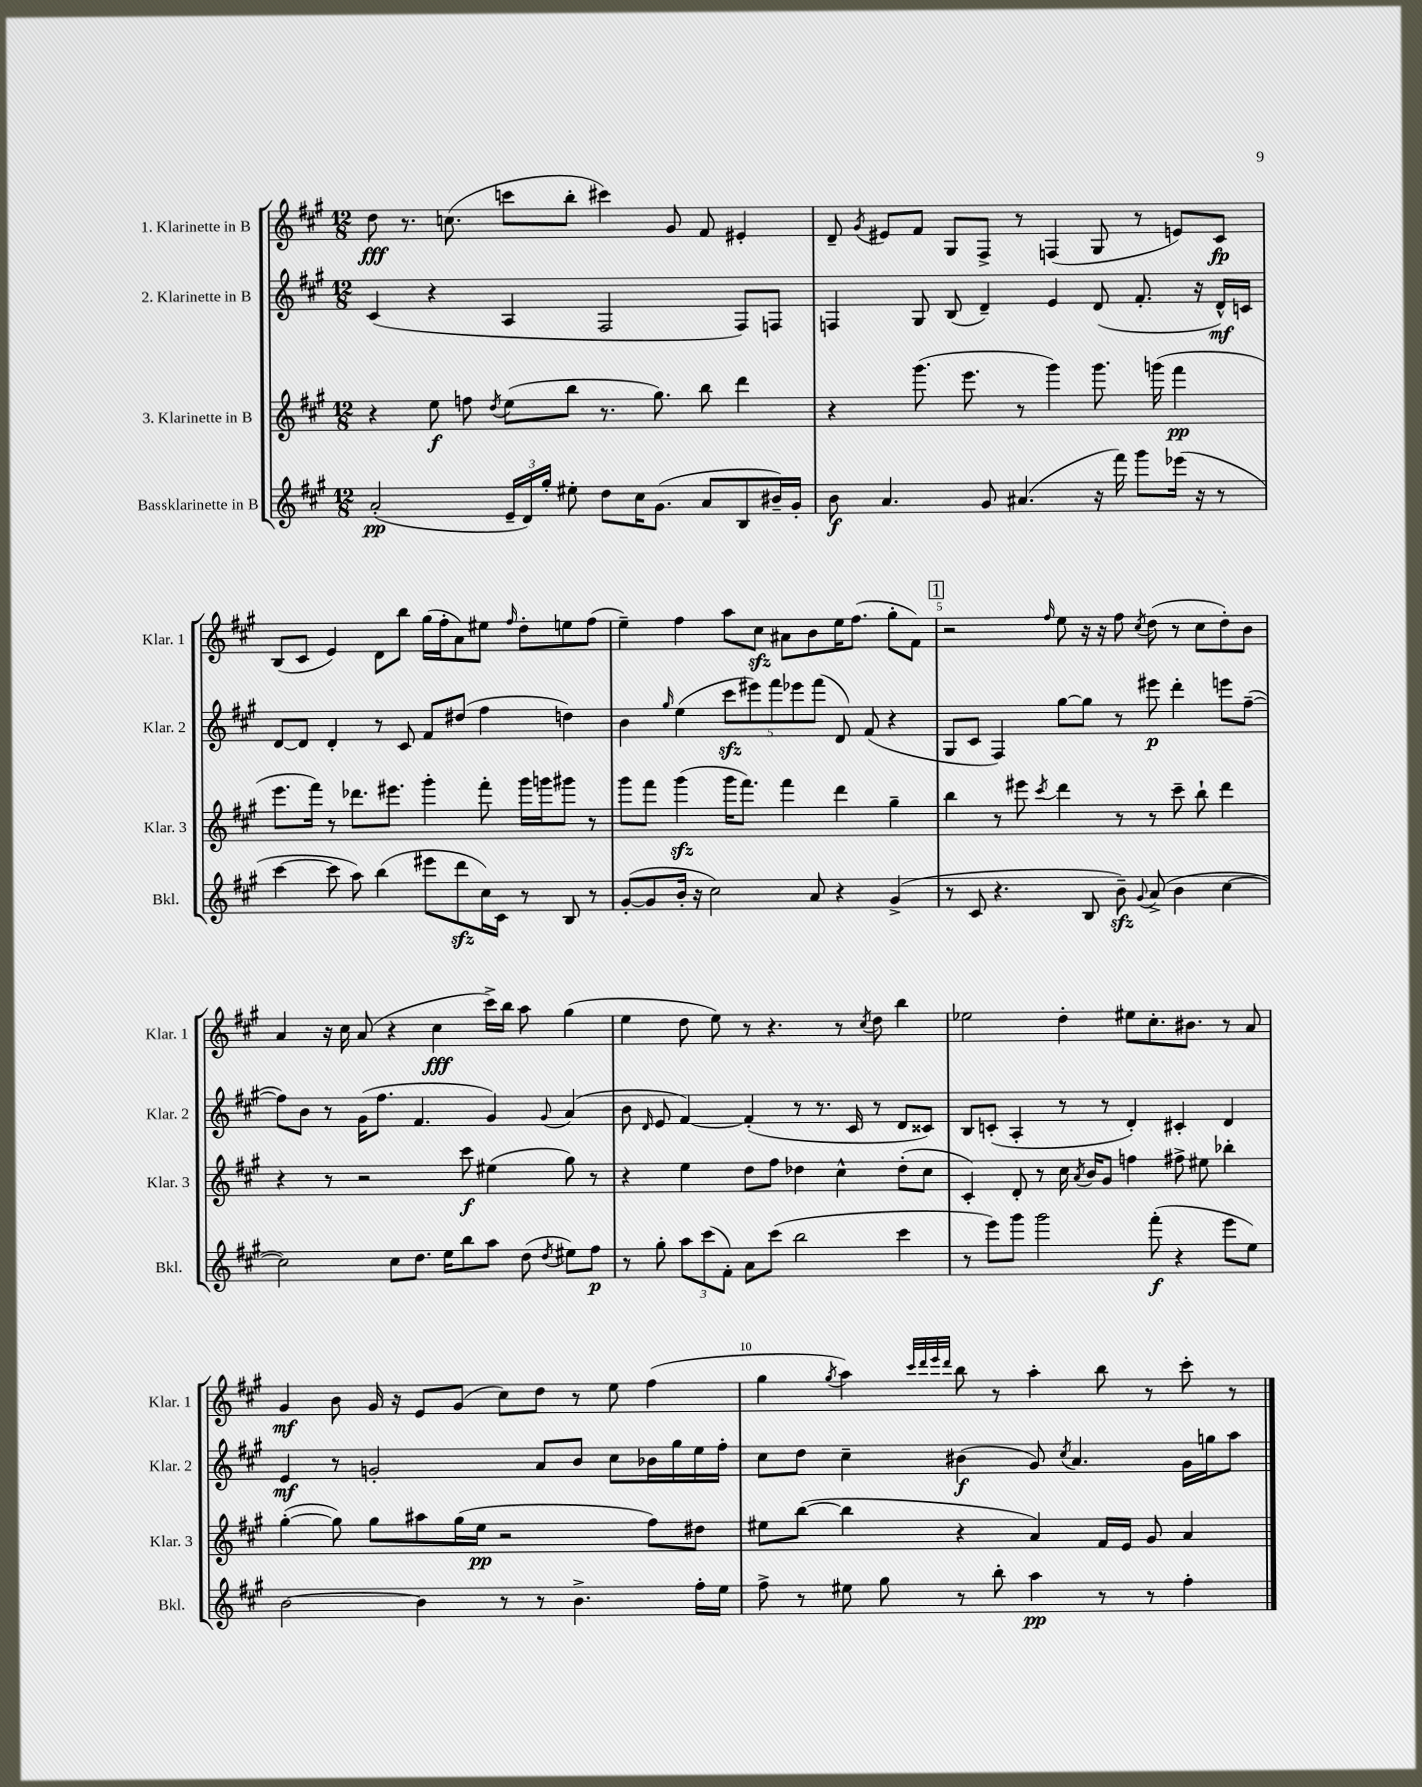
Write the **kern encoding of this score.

**kern	**kern	**kern	**kern
*staff4	*staff3	*staff2	*staff1
*clefG2	*clefG2	*clefG2	*clefG2
*k[f#c#g#]	*k[f#c#g#]	*k[f#c#g#]	*k[f#c#g#]
*M12/8	*M12/8	*M12/8	*M12/8
(2a'	4r	(4c#	8dd
.	.	.	8.r
.	8ee	4r	.
.	.	.	(8.cc
.	8ff	.	.
.	8qdd	.	.
24e~	(8ee	4A	8ccc
24d)	.	.	.
24gg#'	.	.	.
8ee#'	8bb	.	8bb'
8dd	8.r	2F#	4ccc#)
16cc#	.	.	.
(8.g#	8.gg#)	.	.
.	.	.	8g#
8a	8bb	.	8f#
8B	4ddd	8F#)	4e#'
16b#~)	.	8F	.
16g#'	.	.	.
=	=	=	=
8b	4r	4F	8d~
.	.	.	8qg#
4.a	.	.	8e#
.	(8.ggg#	8G#	8f#
.	.	(8B	8G#
.	8.eee	.	.
8g#	.	4d~)	8F#^
(4.a#	8r	.	8r
.	4ggg#)	4e	(4F
16r	8.ggg#	(8d	8G#
16fff#)	.	.	.
8ggg#	.	8.f#'	8r
.	(16ggg	.	.
(16eee-	4fff#	.	8e)
16r	.	16r	.
8r	.	16d^^)	8c#
.	.	16c	.
=	=	=	=
[4ccc#	8.eee	[8d	(8B
.	.	8d]	8c#
.	16fff#)	.	.
8ccc#]	8r	4d'	4e)
8aa)	8.ddd-	.	.
(4bb	.	8r	8d
.	8.eee#	.	.
.	.	8c#	8bb
8eee#	4ggg#'	8f#	(16gg#
.	.	.	16ff#'
8ddd	.	(8dd#	8a)
16cc#)	8fff#'	4ff#	8ee#
16c#	.	.	.
.	.	.	16qqff#
8r	16ggg#	.	8dd'
.	16ggg	.	.
8B	8ggg#	4dd)	8ee
8r	8r	.	(8ff#
=	=	=	=
([8g#'	8ggg#	4b	4ee~)
8g#]	8fff#	.	.
.	.	16qqgg#	.
16b'	(4ggg#	(4ee	4ff#
16r	.	.	.
2cc#)	.	.	.
.	16ggg#	10ccc#	8aa
.	8.fff#)	.	.
.	.	10eee#)	.
.	.	.	8cc#
.	.	10fff#	.
.	4fff#	.	8a#
.	.	10eee-	.
8a	.	.	8b
.	.	(10fff#	.
4r	4ddd	8d)	16ee
.	.	.	(8.ff#
.	.	(8f#	.
(4g#^	4gg#~	4r	8gg#'
.	.	.	8f#)
=	=	=	=
8r	4bb	8G#	2r
8c#	.	8c#	.
4.r	8r	4F#)	.
.	8eee#	.	.
.	8qccc#	.	16qqff#
.	4ddd	[8gg#	8ee
8B	.	8gg#]	16r
.	.	.	16r
8b~)	8r	8r	8ff#
8qqg#	.	.	8qcc#
(8a^	8r	8eee#	(8dd
4b	8ccc#~	4ddd'	8r
.	8bb`	.	8cc#
[4cc#	4ddd	8eee	8dd')
.	.	([8ff#~	8b
=	=	=	=
2cc#])	4r	8ff#])	4a
.	.	8b	.
.	8r	8r	16r
.	.	.	16cc#
.	2r	(16g#	(8a
.	.	8.ff#	.
8cc#	.	.	4r
8.dd	.	4.f#	.
.	.	.	4cc#
16ee	.	.	.
8bb	8ccc#	.	.
8aa	(4ee#	4g#)	16ccc#^)
.	.	.	16bb
(8dd	.	.	8aa
8qdd	.	8qqg#	.
8ee#)	8gg#)	(4a	(4gg#
8ff#	8r	.	.
=	=	=	=
8r	4r	8b	4ee
.	.	16qqd	.
8gg#'	.	8e	.
12aa	4ee	[4f#)	8dd
(12ccc#	.	.	.
.	.	.	8ee)
12f#')	.	.	.
8a	8dd	(4f#']	8r
(8ccc#	8ff#	.	4.r
2bb	4dd-	8r	.
.	.	8.r	.
.	4cc#^^	.	8r
.	.	16c#	.
.	.	.	8qcc#
.	.	8r	8dd
4ccc#	(8dd-'	8d	4bb
.	8cc#	8c##)	.
=	=	=	=
8r	4c#')	8B	2ee-
8eee)	.	(8c'	.
8ggg#	8d'	4A'	.
2ggg#	8r	.	.
.	16cc#	8r	4dd'
.	8qa	.	.
.	16b	.	.
.	8g#	8r	.
.	4ff	4d')	8ee#
(8fff#'	.	.	8.cc#'
4r	8ff#^	4c#'	.
.	.	.	8.b#
.	8ee#	.	.
8eee	4bb-'	4d	8r
8ee)	.	.	8a
=	=	=	=
[2b	([4gg#'	4e	4g#
.	8gg#])	8r	8b
.	8gg#	2g'	16g#
.	.	.	16r
4b]	8aa#	.	8e
.	(16gg#	.	(8g#
.	16ee	.	.
8r	2r	.	8cc#)
8r	.	8a	8dd
4.b^	.	8b	8r
.	.	8cc#	8ee
.	8ff#)	16b-	(4ff#
.	.	16gg#	.
16ff#'	8dd#	16ee	.
16ee	.	16ff#'	.
=	=	=	=
8ff#^	8ee#	8cc#	4gg#
8r	([8bb	8dd	.
.	.	.	8qgg#
8ee#	4bb]	4cc#~	4aa)
8gg#	.	.	.
.	.	.	32qqccc#
.	.	.	32qqddd
.	.	.	32qqeee
.	.	.	32qqddd
8r	4r	(4b#	8bb
8bb'	.	.	8r
4aa	4a)	8g#)	4aa'
.	.	8qcc#	.
.	.	4.a	.
8r	16f#	.	8bb
.	16e	.	.
8r	8g#	.	8r
4ff#'	4a	16g#	8ccc#'
.	.	16gg	.
.	.	8aa	8r
==	==	==	==
*-	*-	*-	*-
